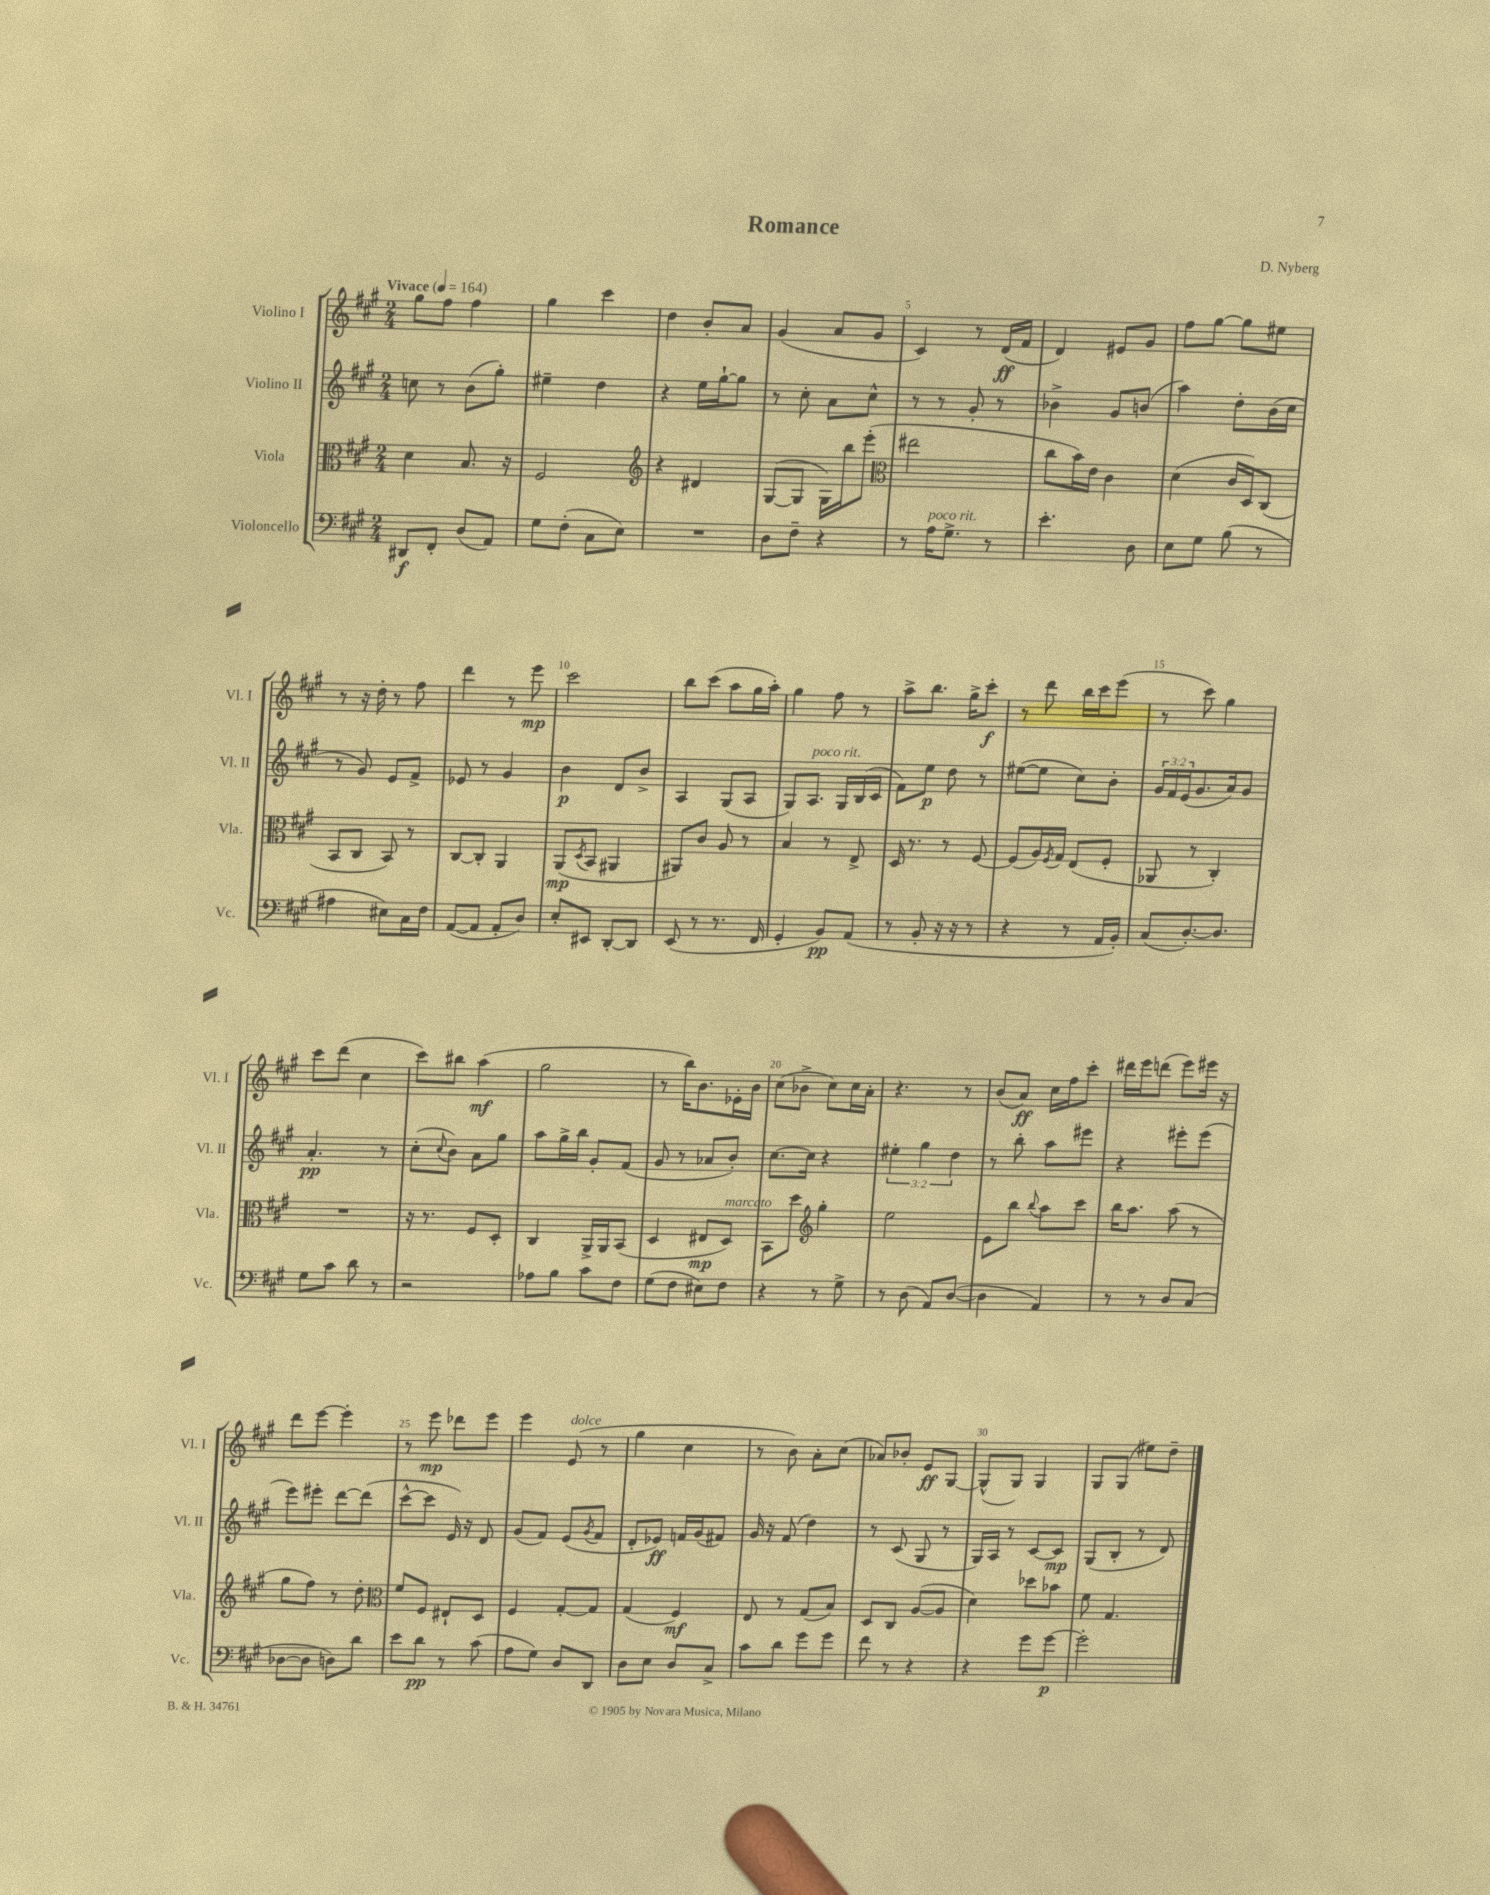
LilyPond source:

\header { title = "Romance" composer = "D. Nyberg" }
<<
\new StaffGroup <<
\new Staff = "s0" \with { instrumentName = "Violino I" shortInstrumentName = "Vl. I" } {
    \clef treble \key a \major \numericTimeSignature \time 2/4 \tempo "Vivace" 4 = 164
    gis''8 fis''8 fis''4 |
    gis''4 cis'''4 |
    d''4 b'8-. a'8 |
    gis'4( a'8 gis'8 |
    cis'4) r8 d'16\ff( fis'16 |
    d'4) eis'8 gis'8 |
    fis''8 gis''8~ gis''8 eis''8 |
    r8 r16 d''16-. r8 fis''8 |
    d'''4 r8 e'''8\mp |
    cis'''2 |
    b''8 cis'''8( a''8 gis''16 a''16-.) |
    gis''4 fis''8 r8 |
    a''8-> b''8. gis''16-> cis'''8-.\f |
    r8 d'''8 b''16 cis'''16 e'''8( |
    r8 cis'''8) gis''4 |
    cis'''8 d'''8( cis''4 |
    cis'''8) bis''8 a''4\mf( |
    gis''2 |
    r8 b''16) b'8. ees'16-. b'16 |
    cis''8( bes'8-> cis''8) cis''16 a'16-. |
    r4. r8 |
    b'8( a'8\ff) cis''16 fis''16 cis'''8-. |
    dis'''16 e'''16 d'''8( e'''8) eis'''16 r16 |
    d'''8 e'''8~ e'''4-. |
    r8 e'''8\mp des'''8 e'''8 |
    e'''4 e'8^\markup { \italic "dolce" }( r8 |
    gis''4 cis''4 |
    r8 b'8) a'8-. cis''8( |
    aes'8) bes'8-. e'8\ff gis8~ |
    gis8-^( gis8) gis4 |
    gis8 gis8( eis''8) d''8-- \bar "|." |
}
\new Staff = "s1" \with { instrumentName = "Violino II" shortInstrumentName = "Vl. II" } {
    \clef treble \key a \major \numericTimeSignature \time 2/4 \override Staff.TupletNumber.text = #tuplet-number::calc-fraction-text
    c''8 r8 b'8( gis''8-.) |
    eis''4-- d''4 |
    r4 e''16 gis''16~-! gis''8 |
    r8 cis''8-. a'8 cis''8-^ |
    r8 r8 gis'8-. r8 |
    bes'4-> gis'8 b'8( |
    a''4) d''8-. b'16( cis''16 |
    r8 gis'8) e'8 fis'8-> |
    ees'8 r8 gis'4 |
    b'4\p d'8 b'8-> |
    a4 gis8( a8 |
    gis8) a8.^\markup { \italic "poco rit." } gis16 b16( cis'16 |
    fis'8) e''8\p d''8 r8 |
    eis''8~( eis''8 cis''8) b'8-. |
    \tuplet 3/2 { gis'16 fis'16 e'16( } gis'8. a'16) gis'8 |
    a'4.-.\pp r8 |
    cis''8-.( \appoggiatura { cis''8 } b'8) a'8 gis''8 |
    a''8 gis''16-> b''16 gis'8-. fis'8( |
    gis'8 r8 aes'8 b'8-.) |
    cis''8.~ cis''16 r4 |
    \tuplet 3/2 { eis''4-. gis''4 d''4 } |
    r8 b''8-. a''8 eis'''8 |
    r4 eis'''8-. eis'''8( |
    e'''8) eis'''8-. d'''8~ d'''8( |
    cis'''8~-^ cis'''8 e'16) r16 d'8 |
    gis'8( fis'8) e'8( \acciaccatura { gis'8 } fis'8 |
    d'8-. ees'8\ff) f'16 gis'16( fis'8) |
    gis'16 r16 fis'8( d''4) |
    r8 cis'8( gis8 r8 |
    gis16) a16 r8 cis'8~ cis'8\mp |
    gis8( b8-. r8 d'8) \bar "|." |
}
\new Staff = "s2" \with { instrumentName = "Viola" shortInstrumentName = "Vla." } {
    \clef alto \key a \major \numericTimeSignature \time 2/4
    d'4 b8. r16 |
    fis2 |
    \clef treble r4 dis'4 |
    gis8~( gis8 gis16) b''16 e'''8-.( |
    \clef alto eis''2 |
    cis''8 b'16) e'16 cis'4 |
    d'4( cis'16 d16) cis8( |
    b,8 cis8 b,8) r8 |
    cis8~ cis8-. a,4 |
    a,8\mp( \acciaccatura { d8 } b,8 ais,4 |
    ais,8) cis'8 a8 r8 |
    b4 r8 e8-> |
    d16 r8. r8 fis8~ |
    fis8( a16) \acciaccatura { fis8 } gis16 e8( fis8-. |
    aes,8 r8 cis4-.) |
    R2 |
    r16 r8. fis8 d8-. |
    cis4 a,16-> a,16 b,8( |
    d4 eis8\mp d8^\markup { \italic "marcato" }) |
    b,8 d''8 \clef treble gis''4-. |
    e''2 |
    e'8 b''8 \appoggiatura { b''8 } a''8 cis'''8 |
    b''16 a''8. a''8( r8 |
    gis''8 fis''8) r8 d''8-. |
    \clef alto fis'8 fis8 eis8-! d8 |
    fis4 gis8~-. gis8 |
    gis4( fis4\mf) |
    e8 r8 gis8( b8) |
    d8 cis8 a8~( a8 |
    d'4) des''8 bes'8 |
    fis'8 gis4. \bar "|." |
}
\new Staff = "s3" \with { instrumentName = "Violoncello" shortInstrumentName = "Vc." } {
    \clef bass \key a \major \numericTimeSignature \time 2/4
    dis,8\f fis,8-. d8( a,8) |
    gis8 fis8-.( cis8 e8) |
    R2 |
    d8 fis8-- r4 |
    r8 a16^\markup { \italic "poco rit." } gis8.-> r8 |
    e'4.-. d8 |
    e8 gis8 b8( r8 |
    ais4 eis8) cis16 fis16 |
    a,8~( a,8 a,8-. d8) |
    e8-. eis,8 d,8~-. d,8 |
    e,8( r8 r8. fis,16 |
    gis,4-. b,8\pp) a,8( |
    r8 b,8-. r16 r16 r8 |
    r4 r8 a,16 b,16-.) |
    cis8( d8.~-.) d8. |
    gis8 cis'8 d'8 r8 |
    r2 |
    aes8 b8 cis'8 fis8 |
    gis8( fis8 eis8) fis8 |
    r4 r8 gis8-> |
    r8 d8( a,8) d8~( |
    d4 a,4) |
    r8 r8 d8 cis8( |
    des8~ des8 d8) d'8 |
    e'8 d'8\pp r8 cis'8( |
    a8 gis8) d8 d,8 |
    d8 e8 d8 cis8-> |
    cis'8 d'8 gis'8 gis'8 |
    fis'8 r8 r4 |
    r4 gis'8 gis'8~\p |
    gis'2-. \bar "|." |
}
>>
>>
\layout { \context { \Score \override BarNumber.break-visibility = ##(#f #t #t) barNumberVisibility = #(every-nth-bar-number-visible 5) } }
